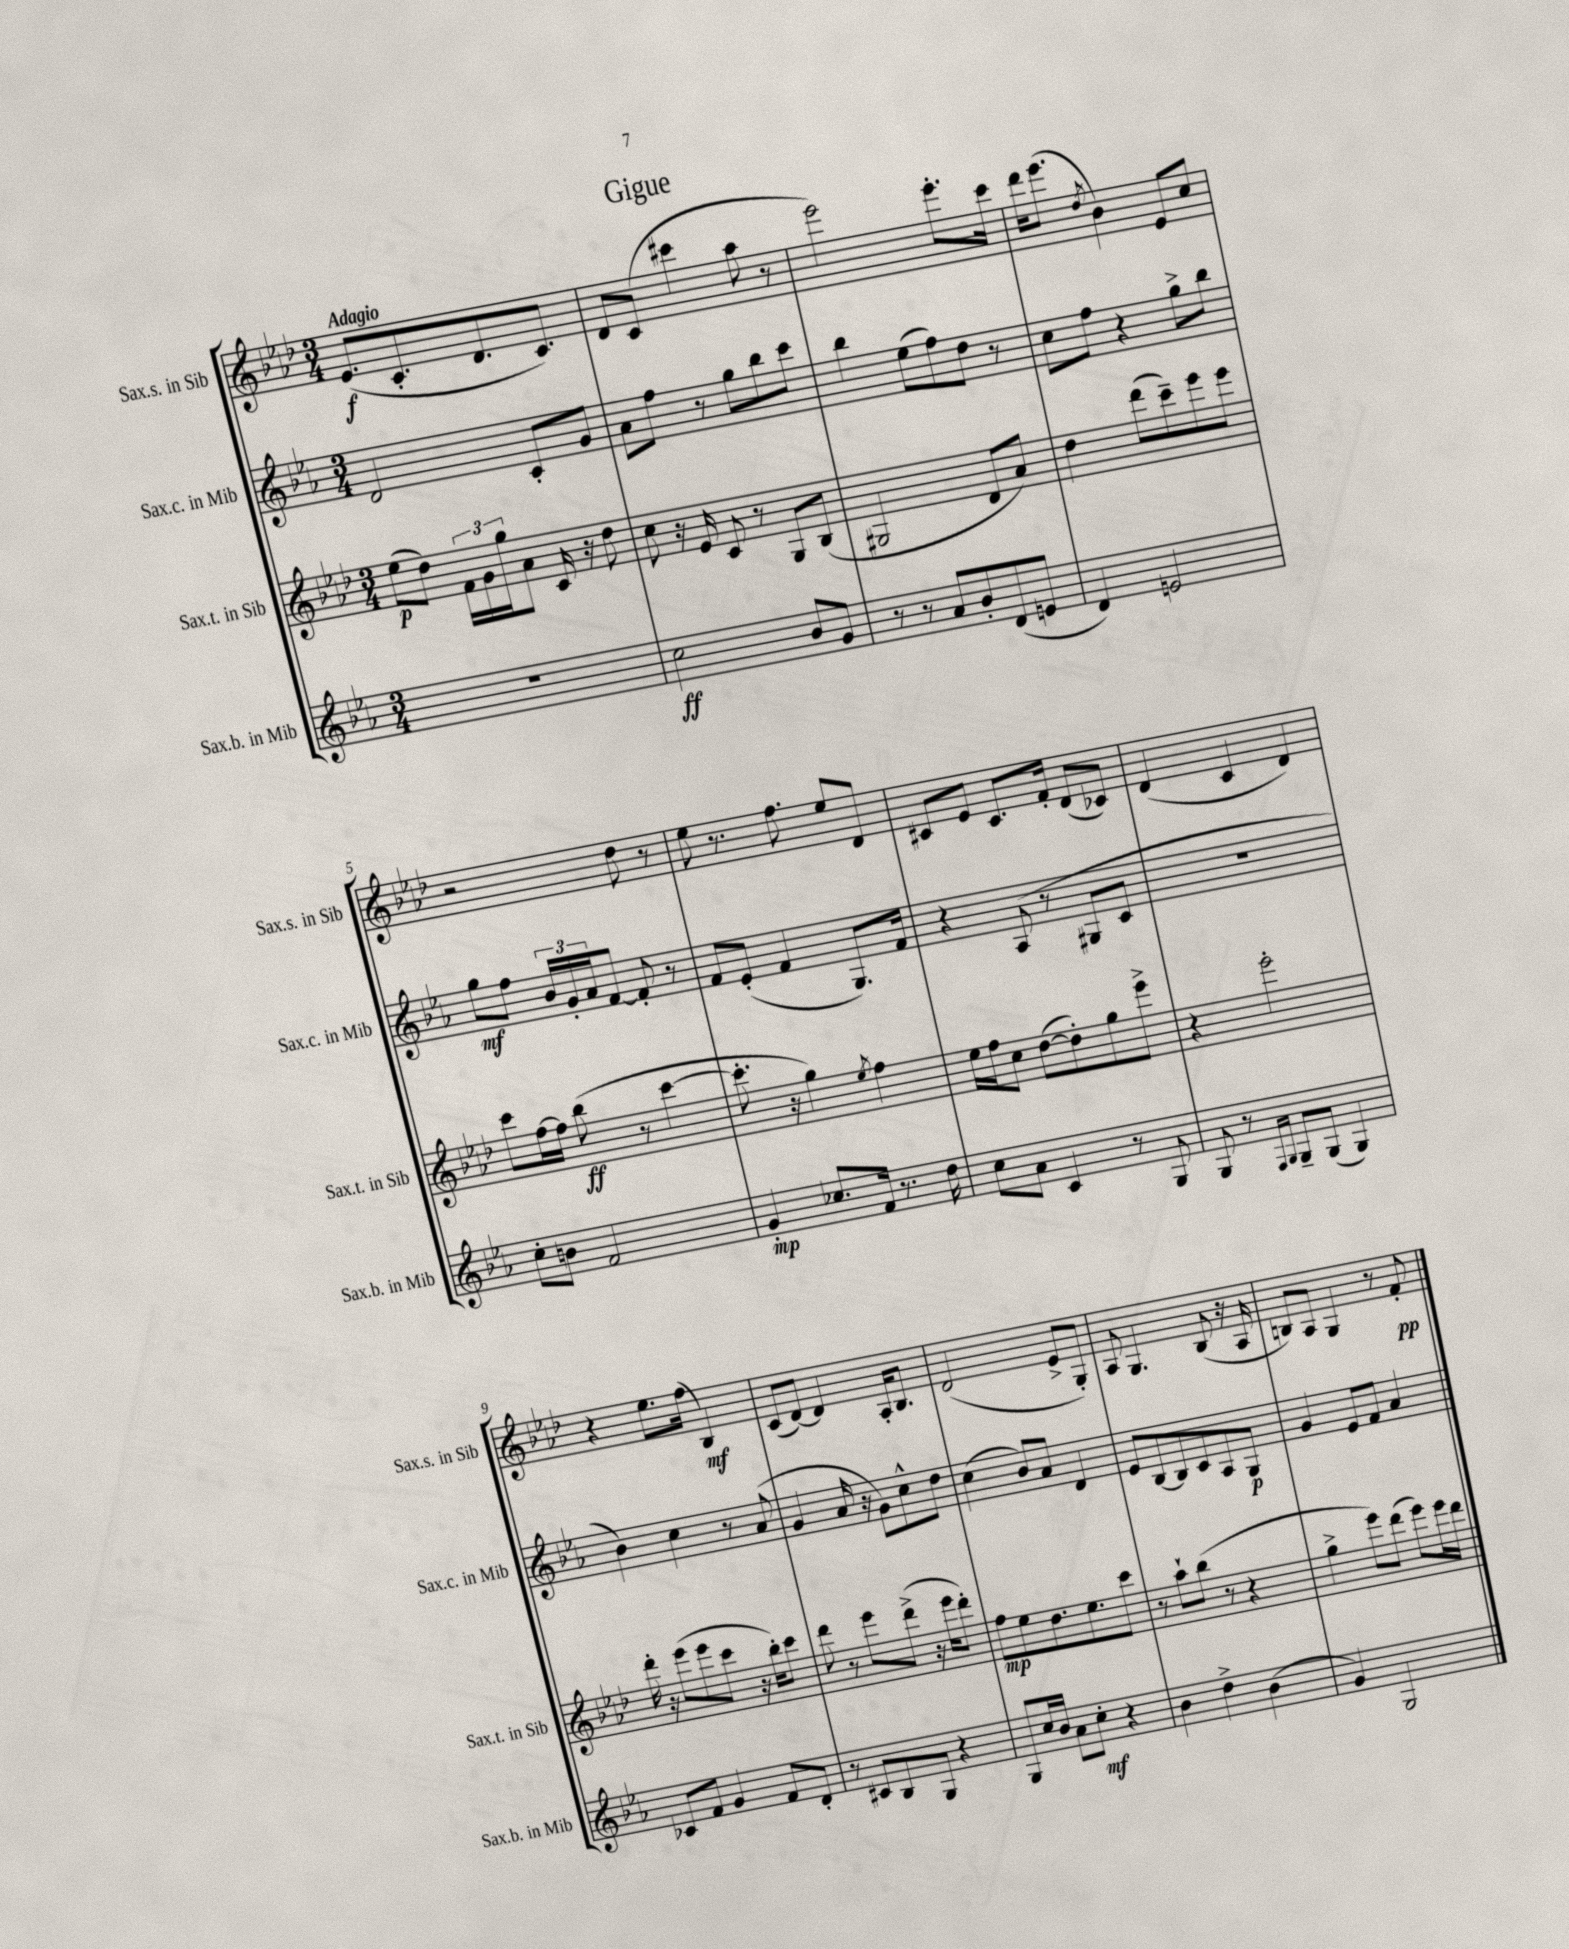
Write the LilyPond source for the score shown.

\header { title = "Gigue" }
<<
\new StaffGroup <<
\new Staff = "s0" \with { instrumentName = "Sax.s. in Sib" shortInstrumentName = "Sax.s. in Sib" } {
    \clef treble \key aes \major \numericTimeSignature \time 3/4 \tempo "Adagio"
    ees'8.\f( c'8.-. des'8. c'8.) |
    des'8 c'8( cis'''4 aes''8 r8 |
    ees'''2) ees'''8.-. c'''16 |
    des'''16 ees'''8.( \acciaccatura { des''8 } bes'4) ees'8 c''8 |
    r2 des''8 r8 |
    ees''8 r8. f''8. ees''8 des'8 |
    cis'8 ees'8 cis'8. f'16-. des'8( ces'8) |
    des'4( c'4 des'4) |
    r4 ees''8. f''16( bes4\mf) |
    c'8( des'8~) des'4 aes16-. bes8. |
    des'2( ees'8-> g8-.) |
    aes8 g4. bes8( r16 aes16 |
    b8) aes8 g4 r8 f'8-.\pp \bar "|." |
}
\new Staff = "s1" \with { instrumentName = "Sax.c. in Mib" shortInstrumentName = "Sax.c. in Mib" } {
    \clef treble \key ees \major \numericTimeSignature \time 3/4
    d'2 c'8-. g'8 |
    aes'8 f''8 r8 g''8 bes''8 c'''8 |
    bes''4 ees''8( f''8) d''8 r8 |
    c''8 f''8 r4 g''8-> bes''8 |
    g''8\mf f''8 \tuplet 3/2 { bes'16 g'16-. aes'16 } f'8~ f'8-. r8 |
    f'8 ees'8-.( f'4 g8.) f'16 |
    r4 aes8( r8 gis8 c'8 |
    R2. |
    bes'4) c''4 r8 aes'8( |
    g'4 aes'16 r16 g'8) c''8-^ d''8 |
    c''4( bes'8) aes'8 d'4 |
    ees'8 bes8~ bes8 c'8 aes8 g8\p |
    g'4 ees'8 f'8 aes'4 \bar "|." |
}
\new Staff = "s2" \with { instrumentName = "Sax.t. in Sib" shortInstrumentName = "Sax.t. in Sib" } {
    \clef treble \key aes \major \numericTimeSignature \time 3/4
    ees''8\p( des''8) \tuplet 3/2 { f'16 g'16 g''16 } aes'8 c'16 r16 des''8 |
    c''8 r16 ees'16 c'8 r8 g8 bes8( |
    gis2 des'8 aes'8) |
    des''4 des'''8( c'''8--) ees'''8 ees'''8 |
    c'''8 f''16~ f''16 bes''8\ff( r8 c'''4~ |
    c'''8.-. r16 g''4) \acciaccatura { ees''8 } f''4 |
    ees''16 f''16 c''8 des''8~( des''8-.) g''8 ees'''8-> |
    r4 ees'''2-. |
    des'''16-. r16 ees'''8( ees'''8 c'''8 r16 bes''16-.) c'''8 |
    des'''8 r8 ees'''8 des'''8->( r16 ees'''16 des'''8-.) |
    f''8\mp ees''8 des''8. ees''8. c'''8 |
    r8 aes''8-! bes''8( r8 r4 |
    g''4-> ees'''8) des'''8( ees'''8) ees'''16 des'''16 \bar "|." |
}
\new Staff = "s3" \with { instrumentName = "Sax.b. in Mib" shortInstrumentName = "Sax.b. in Mib" } {
    \clef treble \key ees \major \numericTimeSignature \time 3/4
    R2. |
    c''2\ff bes'8 g'8 |
    r8 r8 aes'8 bes'8-. d'8( e'8 |
    d'4) e'2 |
    c''8-. b'8 f'2 |
    g'4-.\mp ces''8. f'16 r8. d''16 |
    c''8 aes'8 c'4 r8 g8 |
    g8 r8 \grace { f16 g16 } g8-- g8( g4) |
    ces'8 f'8 g'4 f'8 d'8-. |
    r8 cis'8 bes8 g8 r4 |
    g8 c''16 bes'16 aes'8 c''8-.\mf r4 |
    bes'4 d''4-> bes'4( |
    g'4) g2 \bar "|." |
}
>>
>>
